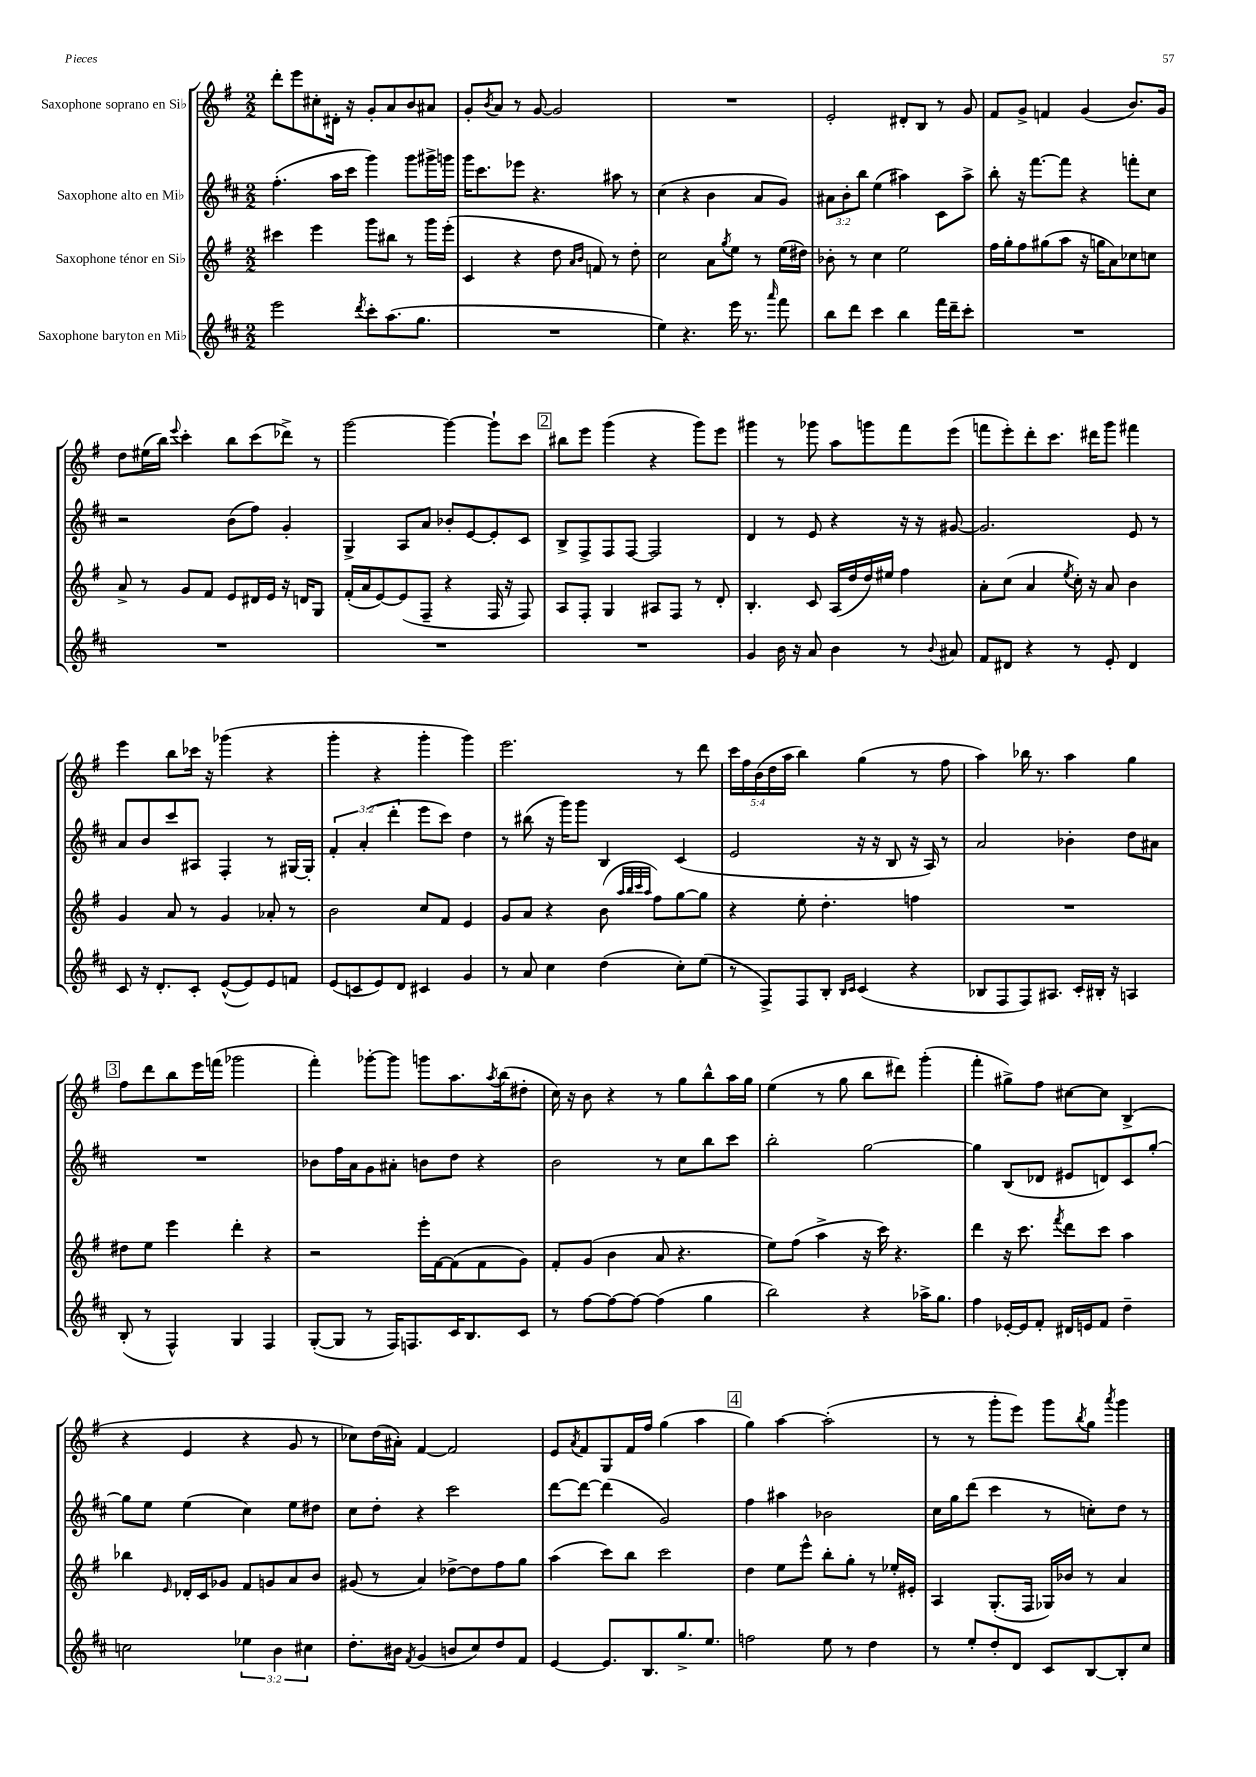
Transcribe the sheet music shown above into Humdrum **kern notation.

**kern	**kern	**kern	**kern
*part4	*part3	*part2	*part1
*staff4	*staff3	*staff2	*staff1
*I"Saxophone baryton en Mi♭	*I"Saxophone ténor en Si♭	*I"Saxophone alto en Mi♭	*I"Saxophone soprano en Si♭
*clefG2	*clefG2	*clefG2	*clefG2
*k[f#c#]	*k[f#]	*k[f#c#]	*k[f#]
*M2/2	*M2/2	*M2/2	*M2/2
=6	=6	=6	=6
2eee\	4ccc#X\	(4.ff#'\	8ddd'\L
.	.	.	8eee\
.	4eee\	.	8cc#X'\
.	.	16aa\LL	16d#X'\Jk
.	.	16ccc#\JJ	16r
8qddd/	.	.	.
8ccc#'\L	8ggg\L	4ggg\)	8g'/L
(8.aa\	8bb#X\J	.	8a/
.	8r	8ggg\L	8b/
8.gg\J	.	.	.
.	16ggg\LL	16ggg#X^\L	8a#X/J
.	(16eee'\JJ	16gggn\JJ	.
=7	=7	=7	=7
1r	4c/	16ggg\KL	8g'/L
.	.	8.ccc#\	.
.	.	.	8qb/
.	.	.	8a/J
.	4r	8eee-X\J	8r
.	.	4.r	[8g/
.	8dd\	.	2g/]
.	16qqa/LL	.	.
.	16qqb/JJ	.	.
.	8fn/)	.	.
.	8r	8aa#X\	.
.	8dd'\	8r	.
=8	=8	=8	=8
4ee\)	2cc\	(4cc#\	1r
4.r	.	4r	.
.	8a\L	4b\	.
.	8qgg/	.	.
16eee\	8ee\J	.	.
8.r	.	.	.
.	8r	8a/L	.
16qqaaa/	.	.	.
8fff#\	(16ee\LL	8g/J)	.
.	16dd#X\JJ)	.	.
=9	=9	=9	=9
8bb\L	8b-X'\	12a#X\L	2e'/
.	.	12b'\	.
8ddd\J	8r	.	.
.	.	12bb\J	.
4ccc#\	4cc\	(4ee\	.
4bb\	2ee\	4aa#X\)	8d#X'/L
.	.	.	8B/J
16fff#\LL	.	8c#\L	8r
16ddd~\J	.	.	.
8ccc#'\J	.	8aa#^\J	8g/
=10	=10	=10	=10
1r	16ff#\LL	8bb'\	8f#/L
.	16gg'\J	.	.
.	8ff#\	16r	8g^/J
.	.	[8.fff#\L	.
.	(8gg#X\	.	4fn/
.	8aa\J	8fff#\J]	.
.	16r	4r	(4g/
.	16ggn\KL	.	.
.	8a\)	.	.
.	8cc-X\	8fffn'\L	8.b/L)
.	8ccn\J	8cc#\J	.
.	.	.	16g/Jk
!!LO:LB:g=z
=11	=11	=11	=11
1r	8a^/	2r	8dd\L
.	8r	.	(16ee#X\L
.	.	.	16bb\JJ)
.	.	.	8qqeee/
.	8g/L	.	4ccc'\
.	8f#/J	.	.
.	8e/L	(8b\L	8bb\L
.	16d#X/L	8ff#\J)	(8ccc\
.	16e/JJ	.	.
.	16r	4g'/	8ddd-X^\J)
.	16dn/KL	.	.
.	8G/J	.	8r
=12	=12	=12	=12
1r	(16f#'/LL	4G^/	[2ggg\
.	16a/J	.	.
.	[8e/)	.	.
.	(8e/]	8A/L	.
.	8F#~/J	8a/J	.
.	4r	8b-X'/L	4ggg\_
.	.	[8e/	.
.	16F#/	8e'/]	8ggg`\L]
.	16r	.	.
.	8F#/)	8c#/J	8ccc\J
!!LO:REH:place=s1:t=2
=13	=13	=13	=13
1r	8A/L	8B^/L	8bb#X\L
.	8F#'/J	8F#^/	8eee\J
.	4G/	8F#/	(4ggg\
.	.	[8F#/J	.
.	8A#X/L	2F#/]	4r
.	8F#/J	.	.
.	8r	.	8ggg\L)
.	8d'/	.	8eee\J
=14	=14	=14	=14
4g/	4.B'/	4d/	4ggg#X\
16b\	.	8r	8r
16r	.	.	.
8a/	8c/	8e/	8ggg-X\
4b\	(16A/LL	4r	8aa\L
.	16dd/	.	.
.	16dd/)	.	8gggn\
.	16ee#X/JJ	.	.
8r	4ff#\	16r	8fff#\
.	.	16r	.
8qqb/	.	.	.
8a#X/	.	[8g#X/	(8eee\J
=15	=15	=15	=15
8f#/L	8a'\L	2.g#/]	8fffn\L
8d#X/J	(8cc\J	.	8eee'\)
4r	4a/	.	8ddd'\
.	.	.	8.ccc\J
.	8qee/	.	.
8r	16cc'\)	.	.
.	16r	.	16ddd#X\KL
8e'/	8a/	.	8ggg\J
4d#/	4b\	8e/	4fff#X\
.	.	8r	.
!!LO:LB:g=z
=16	=16	=16	=16
8c#/	4g/	8a/L	4eee\
16r	.	8b/	.
8.d'/L	.	.	.
.	8a/	8ccc#/	8bb\L
8c#'/J	8r	8A#X/J	16ccc-X\Jk
.	.	.	16r
([8e^^/L	4g/	4F#'/	(4ggg-X\
8e/])	.	.	.
8e/	8a-X'/	8r	4r
8fn/J	8r	[16G#X/LL	.
.	.	16G#'/JJ]	.
=17	=17	=17	=17
(8e/L	2b\	6f#'/	4ggg'\
8cn/	.	.	.
.	.	(6a'/	.
8e/)	.	.	4r
.	.	6ddd'\	.
8d/J	.	.	.
4c#X/	8cc/L	8eee\L	4ggg'\
.	8f#/J	8ccc#\J)	.
4g/	4e/	4dd\	4ggg\)
=18	=18	=18	=18
8r	8g/L	8r	2.eee\
8a/	8a/J	(8bb#X\	.
4cc#\	4r	16r	.
.	.	16ggg\KL)	.
.	.	8ggg\J	.
(4dd\	(8b\	4B/	.
.	32qqaa/LLL	.	.
.	32qqbb/	.	.
.	32qqccc/	.	.
.	32qqaa/JJJ	.	.
.	8ff#\L)	.	.
8cc#'\L)	[8gg\	(4c#/	8r
(8ee\J	8gg\J]	.	8ddd\
=19	=19	=19	=19
8r	4r	2e/	20ccc\LL
.	.	.	20ff#\
.	.	.	(20b\
8F#^/L)	.	.	.
.	.	.	20dd\
.	.	.	20aa\JJ
8F#/	8ee'\	.	4bb\)
8B'/J	4.dd'\	.	.
16qqB/LL	.	.	.
16qqc#/JJ	.	.	.
(4c#/	.	16r	(4gg\
.	.	16r	.
.	.	8B/	.
4r	4ffn\	16r	8r
.	.	16A/)	.
.	.	8r	8ff#\
=20	=20	=20	=20
8B-X/L	1r	2a/	4aa\)
8F#/	.	.	.
8F#/)	.	.	16bb-X\
.	.	.	8.r
8.A#X/J	.	.	.
.	.	4b-X'\	4aa\
16c#'/LL	.	.	.
16B#X'/JJ	.	.	.
16r	.	.	.
4An/	.	8dd\L	4gg\
.	.	8a#X\J	.
!!LO:LB:g=z
!!LO:REH:place=s1:t=3
=21	=21	=21	=21
(8B'/	8dd#X\L	1r	8ff#\L
8r	8ee\J	.	8ddd\
4F#^^/)	4eee\	.	8bb\
.	.	.	16eee\L
.	.	.	(16fffn\JJ
4G/	4ddd'\	.	2ggg-X\
4F#/	4r	.	.
=22	=22	=22	=22
([8G'/L	2r	8b-X\L	4fff#'\)
8G/J]	.	16ff#\L	.
.	.	16a\J	.
8r	.	8g\	[8ggg-X'\L
16F#/KL)	.	8a#X'\J	8ggg-\J]
8.Fn/	.	.	.
.	16eee'\LL	8bn\L	8gggn\L
.	[16f#\J	.	.
16c#/K	(8f#\]	8dd\J	8.aa\
8.B/	.	.	.
.	8f#\	4r	.
.	.	.	8qaa/
.	.	.	(16bb\k
8c#/J	8g\J)	.	8dd#X'\J
=23	=23	=23	=23
8r	8f#'/L	2b\	16cc\)
.	.	.	16r
[8ff#\L	(8g/J	.	8b\
8ff#\_	4b\	.	4r
8ff#\J_	.	.	.
(4ff#\]	8a/	8r	8r
.	4.r	8cc#\L	8gg\L
4gg\	.	8bb\	8bb^^\
.	.	8ccc#\J	16aa\L
.	.	.	16gg\JJ
=24	=24	=24	=24
2bb\)	8ee\L)	2bb'\	(4ee\
.	(8ff#\J	.	.
.	4aa^\	.	8r
.	.	.	8gg\
4r	16r	[2gg\	8bb\L
.	16ccc\)	.	.
.	4.r	.	8ddd#X\J)
16aa-X^\KL	.	.	(4ggg'\
8.gg\J	.	.	.
=25	=25	=25	=25
4ff#\	4ddd\	4gg\]	4fff#'\
[16e-X'/LL	16r	(8B/L	8gg#X^\L)
16e-/J]	8.ccc\	.	.
8f#'/J	.	8d-X/J	8ff#\J
.	8qfff#/	.	.
16d#X/LL	8ddd\L	8e#X/L	[8cc#X\L
16en/J	.	.	.
8f#/J	8ccc\J	8dn/)	8cc#\J]
4dd~\	4aa\	8c#/	(4B^/
.	.	[8gg'/J	.
!!LO:LB:g=z
=26	=26	=26	=26
2ccn\	4bb-X\	8gg\L]	4r
.	.	8ee\J	.
.	16qqe/	.	.
.	16d-X'/LL	(4ee\	4e/
.	16c/J	.	.
.	8g-X/J	.	.
6ee-X\	8f#/L	4cc#\)	4r
.	8gn/	.	.
6b\	.	.	.
.	8a/	8ee\L	8g/
6cc#X\	.	.	.
.	8b/J	8dd#X\J	8r
=27	=27	=27	=27
8.dd'\L	(8g#X/	8cc#\L	8cc-X\L)
.	8r	8dd'\J	(16dd\L
16b#X\Jk	.	.	16a#X'\JJ)
8qf#/	.	.	.
(4g/	4a/)	4r	[4f#/
8bn/L	[8dd-X^\L	2ccc#\	2f#/]
8cc#/)	8dd-\]	.	.
8dd/	8ff#\	.	.
8f#/J	8gg\J	.	.
=28	=28	=28	=28
[4e/	(4aa\	[8ddd\L	8e/L
.	.	.	8qa/
.	.	8ddd\J_	8f#/
8.e/L]	8ccc\L)	(4ddd\]	8G/
.	8bb\J	.	16f#/L
8.B/	.	.	16ff#/JJ
.	2ccc\	2g/)	(4gg\
8.gg^/	.	.	.
.	.	.	4aa\
8.ee/J	.	.	.
!!LO:REH:place=s1:t=4
=29	=29	=29	=29
2ffn\	4dd\	4ff#\	4gg\)
.	8ee\L	4aa#X\	[4aa\
.	8eee^^\J	.	.
8ee\	8bb'\L	2b-X\	(2aa'\]
8r	8gg'\J	.	.
4dd\	8r	.	.
.	16ee-X'/LL	.	.
.	16e#X'/JJ	.	.
=30	=30	=30	=30
8r	4A/	16cc#\LL	8r
.	.	16gg\J	.
8ee'/L	.	(8ddd\J	8r
8dd'/	(8.G'/L	4ccc#\	8ggg'\L
8d/J	.	.	8eee\J)
.	16F#/Jk	.	.
8c#/L	16G-X/LL)	8r	8ggg\L
.	16b-X/JJ	.	.
.	.	.	8qbb/
[8B/	8r	8ccn'\L)	8gg\J
.	.	.	8qaaa/
8B'/]	4a/	8dd\J	4ggg\
8cc#/J	.	8r	.
==	==	==	==
*-	*-	*-	*-
